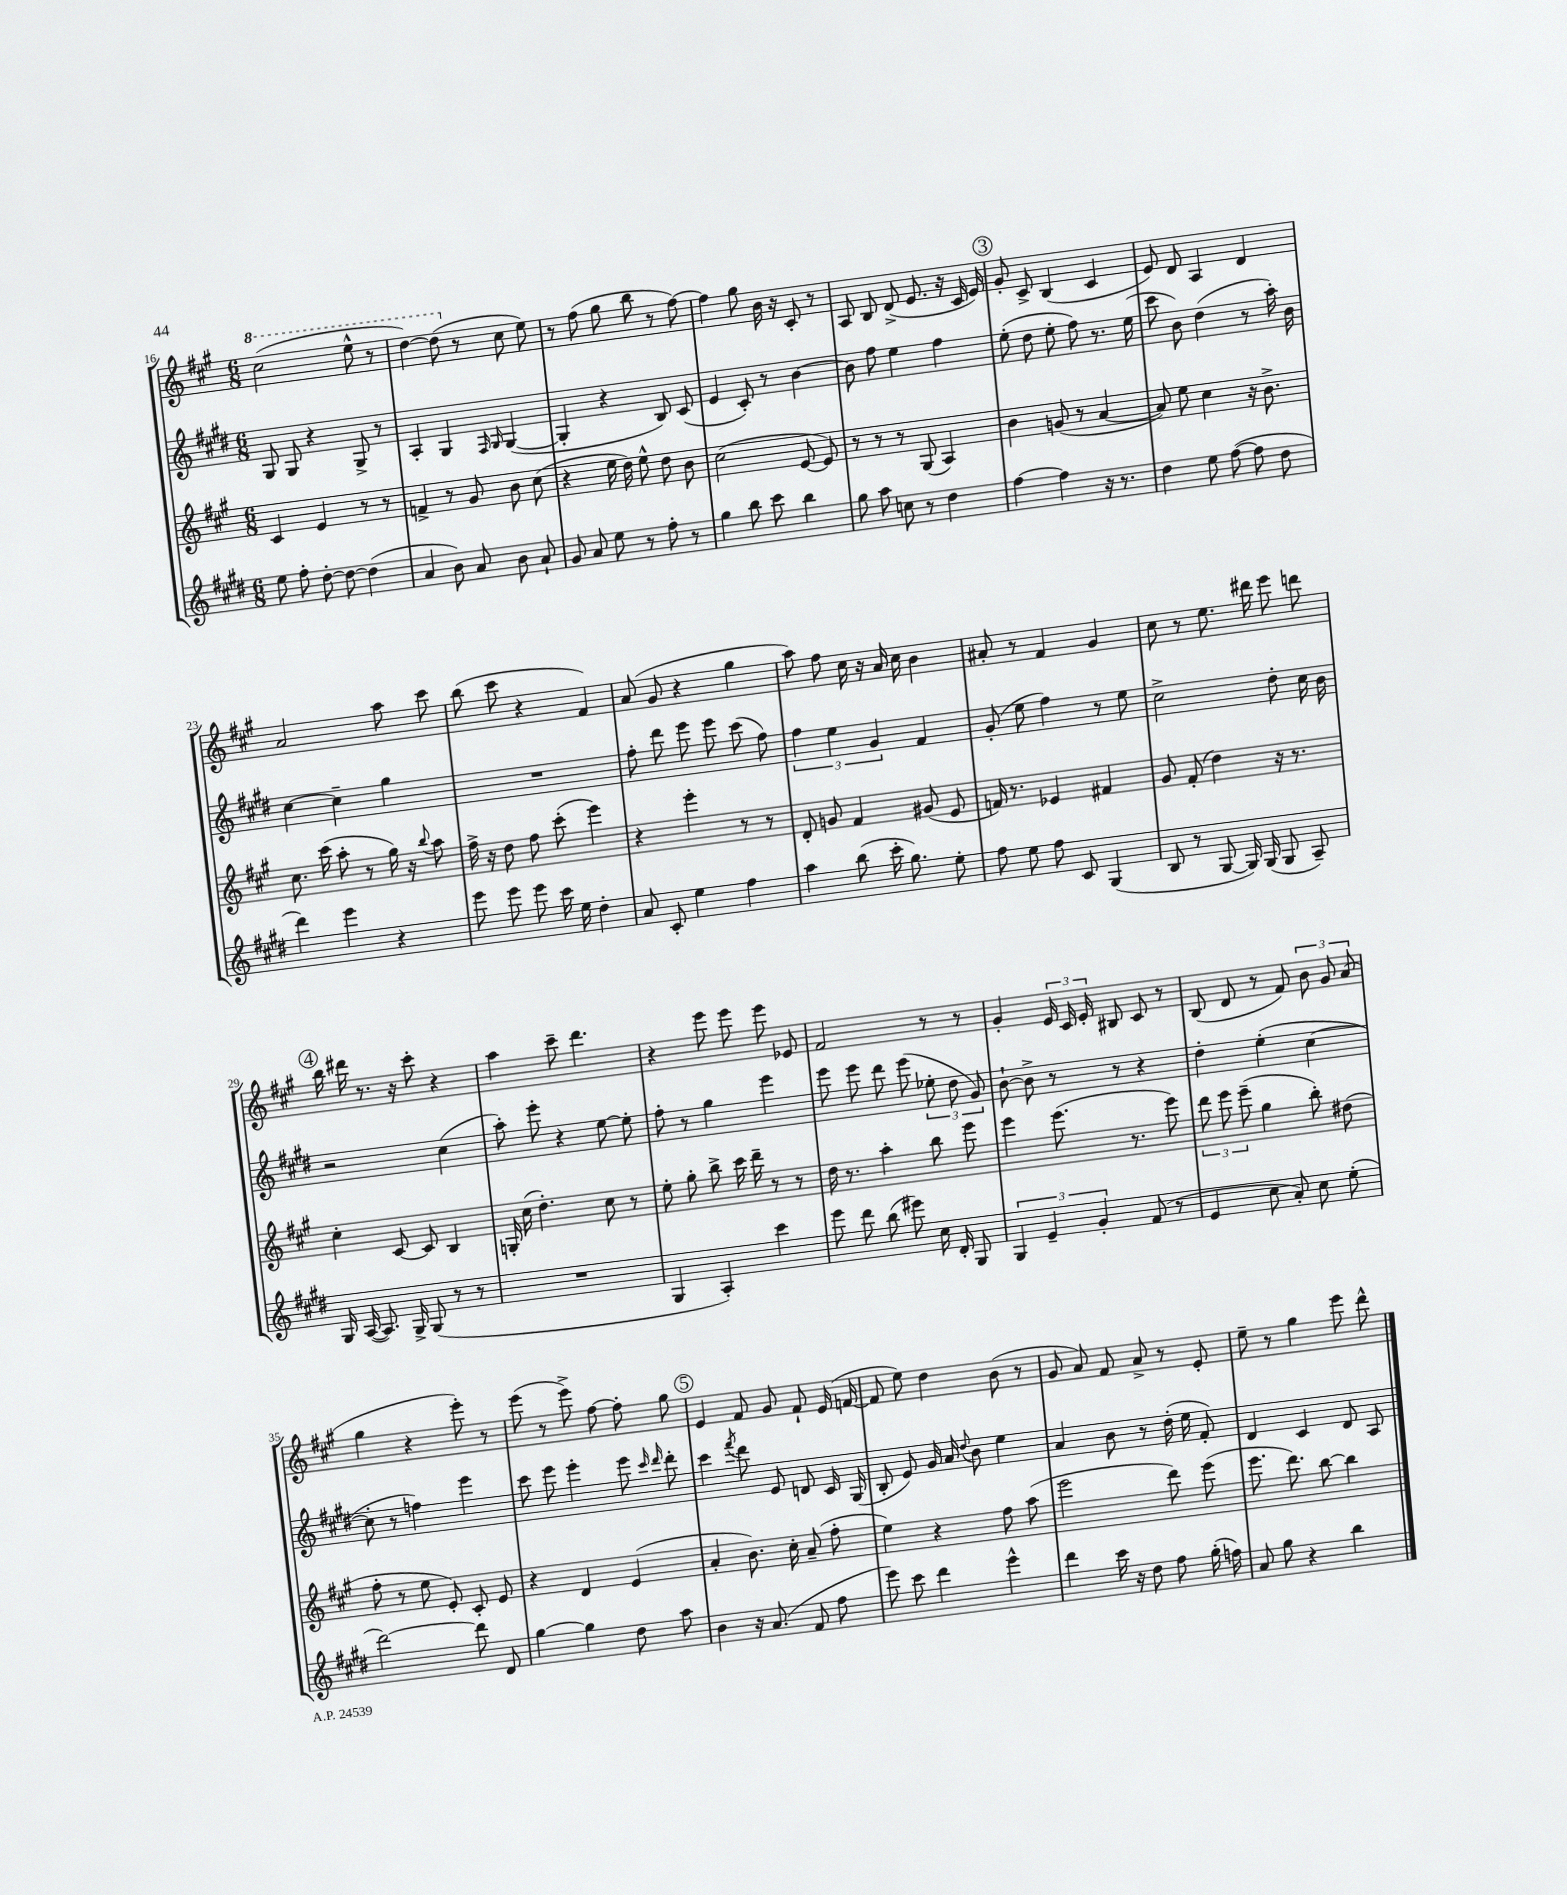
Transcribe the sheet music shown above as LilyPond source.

<<
\new StaffGroup <<
\new Staff = "s0" {
    \clef treble \key a \major \numericTimeSignature \time 6/8
    \autoBeamOff \ottava #1 cis'''2( e'''8-^ r8 |
    d'''4~) d'''8( \ottava #0 r8 cis''8 e''8) |
    r8 fis''8( gis''8 b''8 r8 fis''8~) |
    fis''4 gis''8 b'16 r16 cis'8-. r8 |
    a8 b8 d'8->( e'8. r16 cis'16 e'16) |
    \mark \markup { \circle "3" } gis'8-. cis'8-> b4( cis'4 |
    e'8) d'8 a4 d'4 |
    a'2 a''8 cis'''8 |
    b''8( cis'''8 r4 fis'4) |
    a'8( gis'8 r4 gis''4 |
    a''8) fis''8 cis''16 r16 a'16 cis''16 b'4 |
    ais'8-. r8 fis'4 gis'4 |
    cis''8 r8 e''8. dis'''16 e'''8 d'''8 |
    \mark \markup { \circle "4" } b''16 dis'''16 r8. r16 cis'''8-. r4 |
    a''4 cis'''8-- d'''4. |
    r4 e'''8 e'''8 e'''8 ees'8 |
    fis'2 r8 r8 |
    gis'4-. \tuplet 3/2 { e'16 cis'16 e'16-. } bis8 cis'8 r8 |
    b8( d'8 r8 fis'8) \tuplet 3/2 { b'8 gis'8 a'8( } |
    gis''4 r4 e'''8-.) r8 |
    e'''8( r8 e'''8->) fis''8~ fis''8-. gis''8 |
    \mark \markup { \circle "5" } e'4 fis'8 gis'8 fis'8-! e'16( f'16~ |
    f'8 e''8) d''4 b'8( r8 |
    gis'8 a'8) fis'8 a'8-> r8 e'8-. |
    e''8-- r8 gis''4 e'''8 d'''8-^ \bar "|." |
}
\new Staff = "s1" {
    \clef treble \key e \major \numericTimeSignature \time 6/8
    \autoBeamOff gis8 gis8 r4 gis8-> r8 |
    a4-. gis4 \grace { fis16 gis16 } gis4~( |
    gis4-. r4 b8) cis'8( |
    e'4 cis'8-.) r8 b'4~ |
    b'8 fis''8 e''4 fis''4 |
    \mark \markup { \circle "3" } e''8-.( dis''8 e''8-. fis''8) r8. e''16( |
    cis'''8 b'8) dis''4( r8 a''16-.) b'16 |
    cis''4~ cis''4-- gis''4 |
    R2. |
    fis''8-. dis'''8 e'''8 e'''8 cis'''8( fis''8) |
    \tuplet 3/2 { fis''4 e''4 gis'4 } fis'4 |
    gis'8-.( e''8 fis''4) r8 e''8 |
    cis''2-> dis''8-. cis''16 b'16 |
    \mark \markup { \circle "4" } r2 cis''4( |
    a''8-.) e'''8-. r4 e''8~ e''8-. |
    fis''8-. r8 gis''4 e'''4 |
    e'''8 e'''8 dis'''8 e'''8( \tuplet 3/2 { ees''8-. dis''8 gis'8) } |
    b'8~-! b'8-> r8 r8 r4 |
    dis''4-. e''4-.( cis''4~ |
    cis''8-. r8 f''4) e'''4 |
    cis'''8 e'''8 e'''4-. e'''8 \grace { cis'''16 dis'''16 } dis'''8-. |
    \mark \markup { \circle "5" } cis'''4 \acciaccatura { fis'''8 } dis'''8 e'8 d'8 cis'16 gis16( |
    b8-. e'8) gis'16 a'16 \appoggiatura { dis''8 } b'8 e''4 |
    a'4 b'8 r8 dis''16-.( e''16 fis'8-.) |
    dis'4 cis'4 dis'8 a8 \bar "|." |
}
\new Staff = "s2" {
    \clef treble \key a \major \numericTimeSignature \time 6/8
    \autoBeamOff cis'4 e'4 r8 r8 |
    f'4-> r8 gis'8 b'8 cis''8( |
    r4 e''16 d''16) e''8-^ d''8 b'8 |
    cis''2( e'8~ e'8) |
    r8 r8 r8 gis8( a4) |
    \mark \markup { \circle "3" } b'4 g'8( r8 a'4~ |
    a'8) e''8 cis''4 r16 b'8.-> |
    cis''8. cis'''16( a''8-. r8 gis''16) r16 \appoggiatura { b''8 } a''8 |
    fis''16-> r16 d''8 fis''8 cis'''8-.( e'''4) |
    r4 e'''4-. r8 r8 |
    d'8-. g'8 fis'4 gis'8( e'8 |
    f'16) r8. ees'4 fis'4 |
    gis'8 fis'8-.( d''4) r16 r8. |
    \mark \markup { \circle "4" } cis''4-. cis'8~ cis'8 b4 |
    g16-. cis''16( d''4.-.) cis''8 r8 |
    e''8-. gis''8-. b''8-> cis'''16 d'''16-- r8 r8 |
    d''16 r8. a''4-. b''8 e'''8 |
    e'''4 e'''8.( r8. e'''8) |
    \tuplet 3/2 { d'''8 e'''8 e'''8--( } gis''4 b''8-.) dis''8( |
    fis''8-. r8 e''8 e'8-.) cis'8-. e'8 |
    r4 d'4 e'4( |
    \mark \markup { \circle "5" } a'4-. b'8.) cis''16-. a'8--( fis''8-. |
    e''4) r4 fis''8 a''8( |
    e'''2 d'''8) e'''8( |
    e'''8. d'''8.) b''8~ b''4 \bar "|." |
}
\new Staff = "s3" {
    \clef treble \key e \major \numericTimeSignature \time 6/8
    \autoBeamOff e''8 fis''8-. dis''8~-. dis''8~ dis''4( |
    a'4 b'8) a'8 b'8 a'8-! |
    gis'8 a'8 e''8 r8 fis''8-. r8 |
    gis''4 b''8 cis'''8 b''4 |
    gis''8 a''8 c''8 r8 dis''4 |
    \mark \markup { \circle "3" } fis''4~ fis''4 r16 r8. |
    dis''4 e''8 fis''8~( fis''8 dis''8 |
    dis'''4) e'''4 r4 |
    e'''8 e'''8 e'''8 cis'''16 e''16 dis''4-. |
    a'8 cis'8-. e''4 fis''4 |
    a''4 b''8( cis'''16-. gis''8.) e''8-. |
    fis''8 e''8 fis''8 cis'8 gis4( |
    b8 r8 gis8~ gis16) gis16( gis8 a8--) |
    \mark \markup { \circle "4" } gis16 a16~( a8.) gis16-> gis8( r8 r8 |
    R2. |
    gis4 a4-.) cis'''4 |
    e'''8 dis'''8 b''8( eis'''8) cis''16 dis'16-. gis8 |
    \tuplet 3/2 { gis4 e'4-- gis'4-. } fis'8( r8 |
    e'4 cis''8 a'8-.) cis''8 e''8-.( |
    dis'''2~) dis'''8 dis'8 |
    gis''4~ gis''4 dis''8 a''8 |
    \mark \markup { \circle "5" } b'4 r16 a'8.( fis'8 fis''8 |
    e'''8) cis'''8 dis'''4 e'''4-^ |
    dis'''4 cis'''16 r16 dis''8 fis''8 gis''16-.( f''16) |
    a'8 gis''8 r4 b''4 \bar "|." |
}
>>
>>
\layout { \context { \Score currentBarNumber = #16 } }
